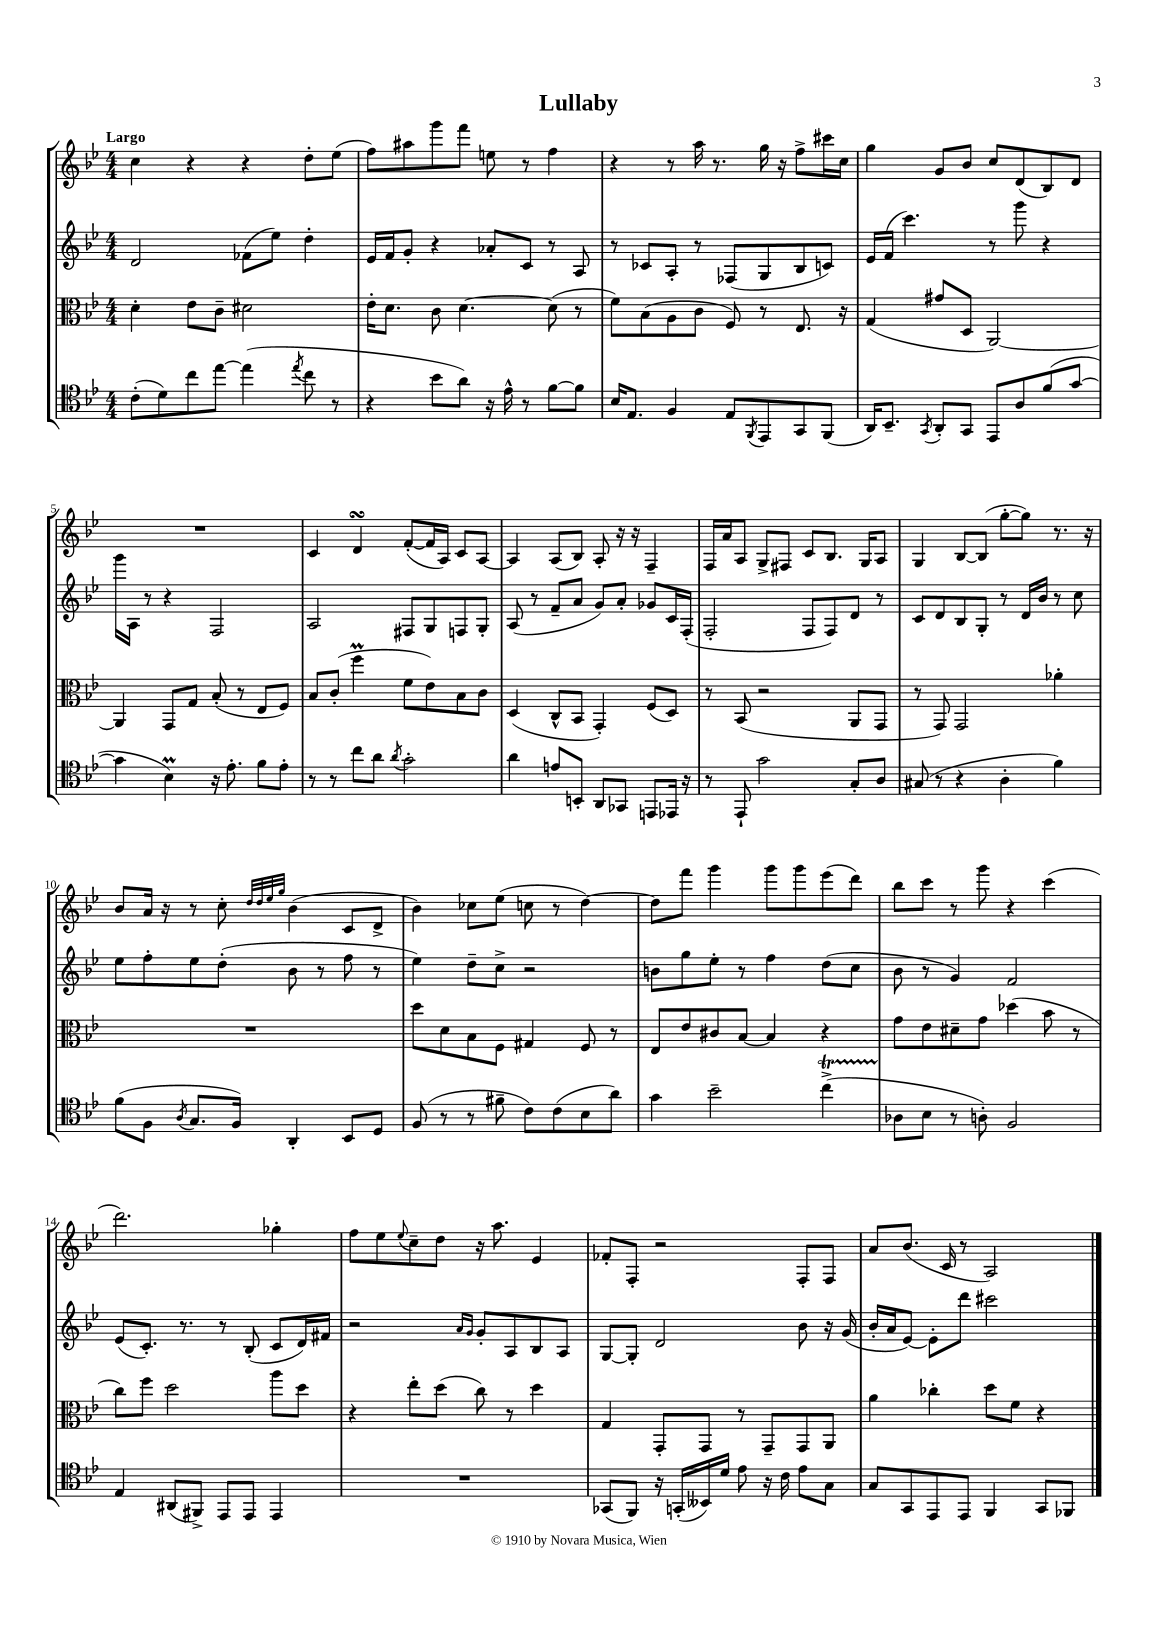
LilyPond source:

\header { title = "Lullaby" }
<<
\new StaffGroup <<
\new Staff = "s0" {
    \clef treble \key bes \major \numericTimeSignature \time 4/4 \tempo "Largo"
    c''4 r4 r4 d''8-. ees''8( |
    f''8) ais''8 g'''8 f'''8 e''8 r8 f''4 |
    r4 r8 a''16 r8. g''16 r16 f''8-> cis'''16 c''16 |
    g''4 g'8 bes'8 c''8 d'8( bes8) d'8 |
    R1 |
    c'4 d'4\turn f'8~-.( f'16 a16) c'8 a8~ |
    a4 a8( bes8) a8-. r16 r16 f4-- |
    f16 a'16 a8 g8-> fis8 c'8 bes8. g16 a8 |
    g4 bes8~ bes8( g''8~-. g''8) r8. r16 |
    bes'8 a'16 r16 r8 c''8-. \grace { d''32 d''32 ees''32 g''32 } bes'4( c'8 d'8-> |
    bes'4) ces''8 ees''8( c''8 r8 d''4~) |
    d''8 f'''8 g'''4 g'''8 g'''8 ees'''8( d'''8) |
    bes''8 c'''8 r8 g'''8 r4 c'''4( |
    d'''2.) ges''4-. |
    f''8 ees''8 \appoggiatura { ees''8 } c''8-- d''8 r16 a''8. ees'4 |
    fes'8-. f8-. r2 f8-. f8 |
    a'8 bes'8.( c'16 r8 a2) \bar "|." |
}
\new Staff = "s1" {
    \clef treble \key bes \major \numericTimeSignature \time 4/4
    d'2 fes'8( ees''8) d''4-. |
    ees'16 f'16 g'8-. r4 aes'8-. c'8 r8 a8 |
    r8 ces'8 a8-. r8 fes8( g8 bes8 c'8) |
    ees'16 f'16( c'''4.) r8 g'''8 r4 |
    g'''16 a16 r8 r4 f2 |
    a2 fis8 g8 f8 g8-. |
    a8( r8 f'8-- a'8 g'8) a'8-. ges'8 c'16 f16-.( |
    f2-. f8 f8) d'8 r8 |
    c'8 d'8 bes8 g8-. r8 d'16 bes'16 r8 c''8 |
    ees''8 f''8-. ees''8 d''8-.( bes'8 r8 f''8 r8 |
    ees''4) d''8-- c''8-> r2 |
    b'8 g''8 ees''8-. r8 f''4 d''8( c''8 |
    bes'8 r8 g'4) f'2 |
    ees'8( c'8.-.) r8. r8 bes8-.( c'8 d'16) fis'16 |
    r2 \grace { a'16 g'16 } g'8-. a8 bes8 a8 |
    g8~ g8-. d'2 bes'8 r16 g'16( |
    bes'16-. a'16 ees'8~) ees'8-. d'''8 cis'''2 \bar "|." |
}
\new Staff = "s2" {
    \clef alto \key bes \major \numericTimeSignature \time 4/4
    d'4-. ees'8 c'8-- dis'2 |
    ees'16-. d'8. c'8 d'4.~ d'8( r8 |
    f'8) bes8( a8 c'8 f8) r8 ees8. r16 |
    g4( gis'8 d8 a,2~) |
    a,4 g,8 g8 bes8-.( r8 ees8 f8) |
    bes8 c'8-.( f''4\prall f'8 ees'8) bes8 c'8 |
    d4( c8-^ bes,8 g,4-.) f8( d8) |
    r8 bes,8( r2 a,8 g,8 |
    r8 g,8) g,2 aes'4-. |
    R1 |
    d''8 d'8 bes8 f8 gis4 f8 r8 |
    ees8 ees'8 cis'8 bes8~ bes4 r4 |
    g'8 ees'8 dis'8-- g'8 des''4( bes'8 r8 |
    c''8) f''8 d''2 a''8 d''8 |
    r4 ees''8-. d''8( c''8) r8 d''4 |
    g4 g,8-. g,8 r8 g,8-- g,8 a,8 |
    a'4 ces''4-. d''8 f'8 r4 \bar "|." |
}
\new Staff = "s3" {
    \clef tenor \key bes \major \numericTimeSignature \time 4/4
    c'8-.( d'8) c''8 ees''8~ ees''4( \acciaccatura { ees''8 } c''8 r8 |
    r4 bes'8 a'8) r16 ees'16-^ r8 f'8~ f'8 |
    bes16 ees8. f4 ees8 \acciaccatura { f,8 } ees,8 g,8 f,8( |
    a,16) bes,8.-- \acciaccatura { g,8 } a,8-. g,8 ees,8 a8 f'8( g'8~ |
    g'4 bes4\prall) r16 ees'8.-. f'8 ees'8-. |
    r8 r8 c''8 a'8 \acciaccatura { a'8 } g'2-. |
    a'4 e'8 b,8-. a,8 ges,8 e,8 ees,16 r16 |
    r8 ees,8-! g'2 g8-. a8 |
    gis8( r8 r4 a4-. f'4) |
    f'8( f8 \acciaccatura { a8 } g8. f16) a,4-. bes,8 d8 |
    f8( r8 r8 fis'8-- c'8) c'8( bes8 a'8) |
    g'4 bes'2-- c''4->\startTrillSpan( |
    aes8\stopTrillSpan bes8 r8 a8-.) f2 |
    ees4 ais,8( fis,8->) ees,8 ees,8 ees,4 |
    R1 |
    ges,8( f,8) r16 g,16-.( beses,16) d'16 ees'8 r16 c'16 ees'8 g8 |
    g8 g,8 ees,8 ees,8 f,4 g,8 fes,8 \bar "|." |
}
>>
>>
